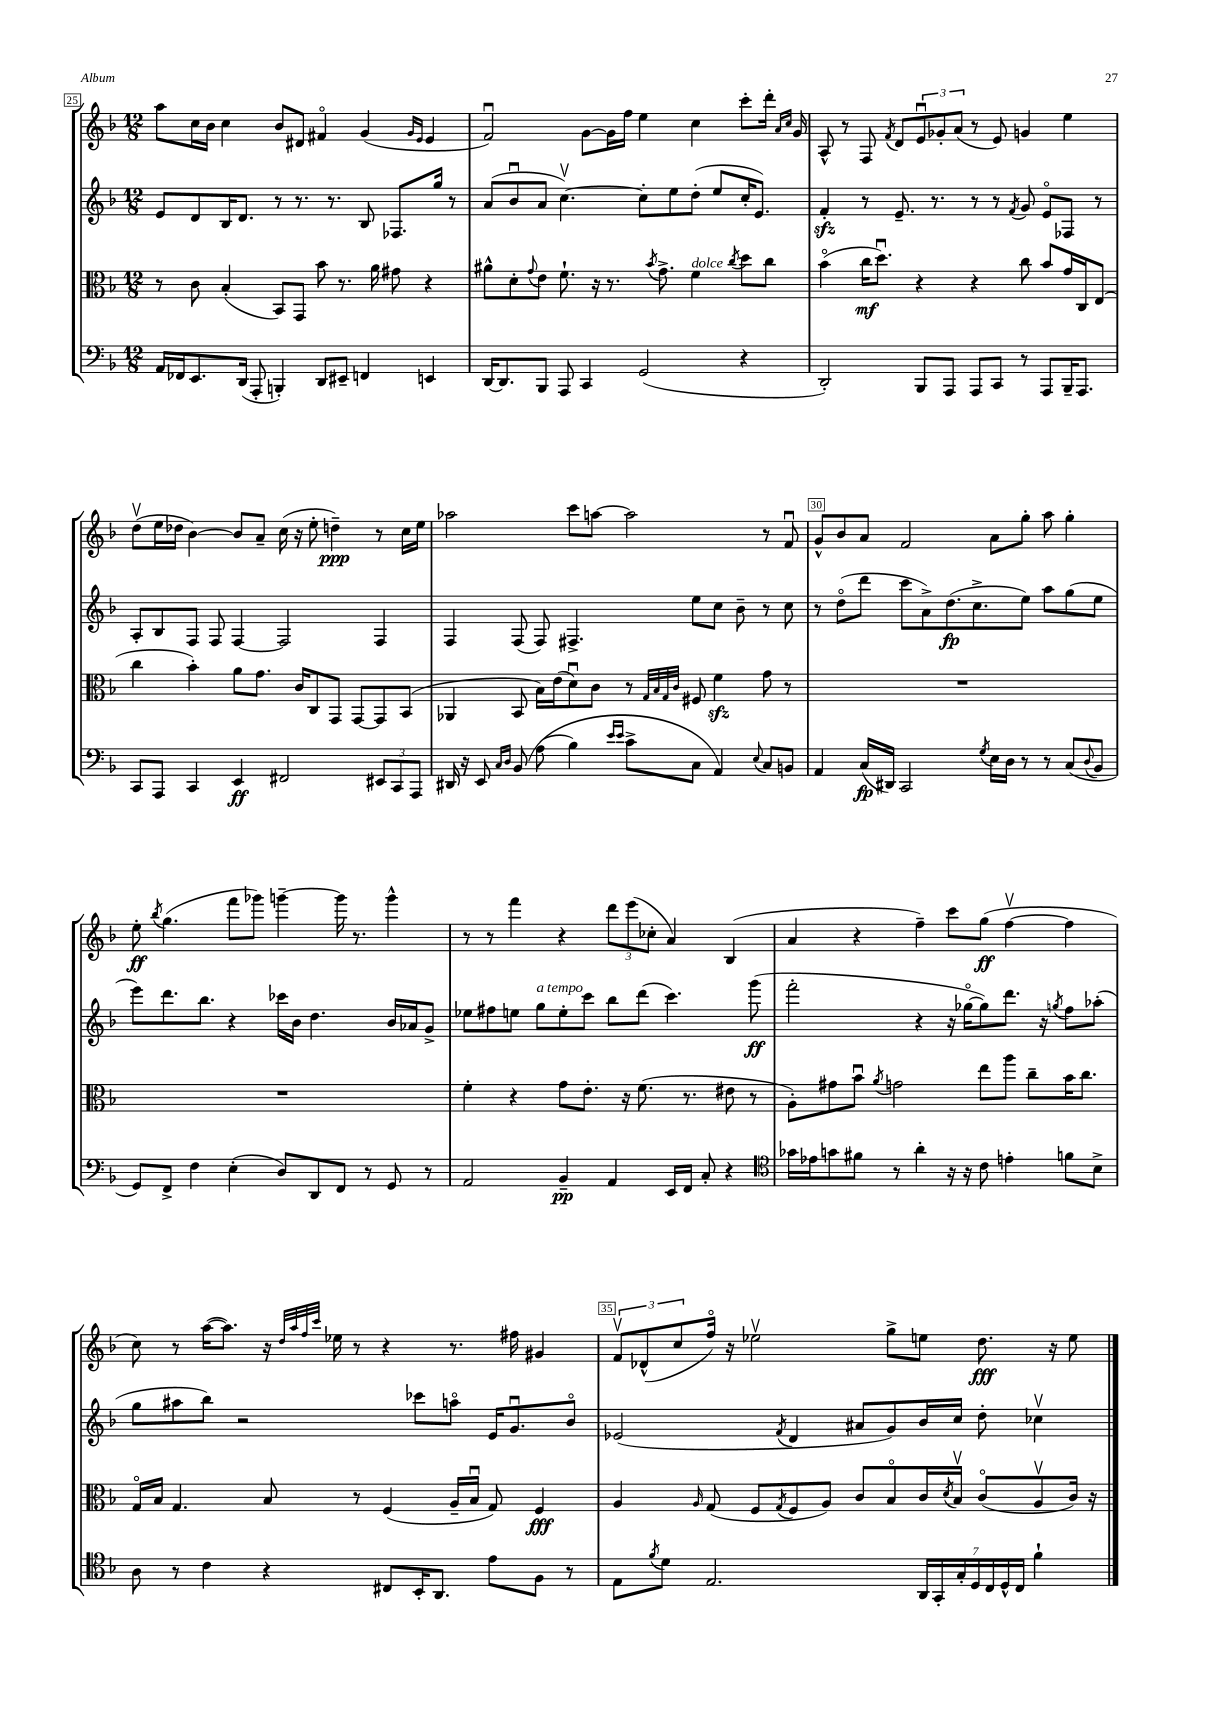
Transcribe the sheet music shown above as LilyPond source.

<<
\new StaffGroup <<
\new Staff = "s0" {
    \clef treble \key f \major \numericTimeSignature \time 12/8
    a''8 c''16 bes'16 c''4 bes'8 dis'8 fis'4\flageolet g'4( \grace { g'16 e'16 } e'4 |
    f'2\downbow) g'8~ g'16 f''16 e''4 c''4 c'''8-. d'''16-. \grace { a'16 c''16 } g'16 |
    a8-^ r8 f8 \acciaccatura { f'8 } d'8 \tuplet 3/2 { e'8\downbow ges'8-. a'8( } r8 e'8) g'4 e''4 |
    d''8\upbow( e''16 des''16 bes'4~) bes'8 a'8-- c''16( r16 e''8-. d''4--\ppp) r8 c''16 e''16 |
    aes''2 c'''8 a''8~ a''2 r8 f'8\downbow |
    g'8-^ bes'8 a'8 f'2 a'8 g''8-. a''8 g''4-. |
    e''8-.\ff \acciaccatura { bes''8 } g''4.( f'''8 ges'''8) g'''4~-- g'''16 r8. g'''4-^ |
    r8 r8 f'''4 r4 \tuplet 3/2 { d'''8 e'''8( ces''8-. } a'4) bes4( |
    a'4 r4 f''4--) c'''8 g''8\ff( f''4~\upbow f''4 |
    c''8) r8 a''16~( a''8.) r16 \grace { d''32 a''32 f''32 c'''32 } ees''16 r8 r4 r8. fis''16 gis'4 |
    \tuplet 3/2 { f'8\upbow des'8-^( c''8 } f''16\flageolet) r16 ees''2\upbow g''8-> e''8 d''8.\fff r16 e''8 \bar "|." |
}
\new Staff = "s1" {
    \clef treble \key f \major \numericTimeSignature \time 12/8
    e'8 d'8 bes16 d'8. r8 r8. r8. bes8 fes8. g''16 r8 |
    a'8( bes'8\downbow a'8 c''4.~\upbow) c''8-. e''8 d''8-.( e''8 c''16-. e'8.) |
    f'4-.\sfz r8 e'8.-- r8. r8 r8 \acciaccatura { f'8 } g'8 e'8\flageolet fes8 r8 |
    a8-. bes8 f8 f8 f4~ f2 f4 |
    f4 f8( f8) fis4.-> e''8 c''8 bes'8-- r8 c''8 |
    r8 d''8\flageolet( d'''8 c'''8 a'8->) d''8.\fp( c''8.-> e''8) a''8 g''8( e''8 |
    e'''8) d'''8. bes''8. r4 ces'''16 bes'16 d''4. bes'16 aes'16 g'8-> |
    ees''8 fis''8 e''8 g''8^\markup { \italic "a tempo" } e''8-. c'''8 bes''8 d'''8( c'''4.) g'''8\ff( |
    f'''2-. r4 r16 ges''16~\flageolet ges''8) d'''8. r16 \acciaccatura { g''8 } f''8 aes''8-.( |
    g''8 ais''8 bes''8) r2 ces'''8 a''8\flageolet e'16 g'8.\downbow bes'8\flageolet |
    ees'2( \acciaccatura { f'8 } d'4 ais'8 g'8) bes'16 c''16 d''8-. ces''4\upbow \bar "|." |
}
\new Staff = "s2" {
    \clef alto \key f \major \numericTimeSignature \time 12/8
    r8 c'8 bes4-.( bes,8) g,8 bes'8 r8. a'16 gis'8 r4 |
    ais'8-^ d'8-. \appoggiatura { g'8 } e'8 f'8.-! r16 r8. \acciaccatura { bes'8 } g'8.-> f'4^\markup { \italic "dolce" } \acciaccatura { c''8 } d''8 c''8 |
    bes'4\flageolet( c''16\mf d''8.\downbow) r4 r4 c''8 bes'8 g'16 c16 e8( |
    c''4 bes'4-.) a'8 g'8. c'16 c8 g,8 g,8~ g,8 bes,8( |
    aes,4 bes,8 bes16) e'16( d'8\downbow) c'8 r8 \grace { g32 bes32 g32 c'32 } fis8 f'4\sfz g'8 r8 |
    R1. |
    R1. |
    f'4-. r4 g'8 e'8.-. r16 f'8.( r8. eis'8 r8 |
    a8-.) gis'8 bes'8\downbow \acciaccatura { a'8 } g'2 e''8 a''8 c''8-- bes'16 c''8. |
    g16\flageolet bes16 g4. bes8 r8 f4( a16-- bes16\downbow g8) f4\fff |
    a4 \grace { a16 } g8( f8 \acciaccatura { g8 } f8 a8) c'8 bes8\flageolet c'16 \acciaccatura { d'8 } bes16\upbow c'8\flageolet( a8\upbow c'16) r16 \bar "|." |
}
\new Staff = "s3" {
    \clef bass \key f \major \numericTimeSignature \time 12/8
    a,16 fes,16 e,8. d,16( a,,8-. b,,4-.) d,8 eis,8-- f,4 e,4 |
    d,16~ d,8. bes,,8 a,,8 c,4 g,2( r4 |
    d,2-.) bes,,8 a,,8 a,,8 c,8 r8 a,,8 bes,,16-- a,,8. |
    c,8 a,,8 c,4 e,4\ff fis,2 \tuplet 3/2 { eis,8 c,8 a,,8 } |
    dis,16 r16 e,8 \grace { c16 d16 } bes,8\( a8( bes4) \grace { e'16 e'16 } c'8-> c8 a,4\) \appoggiatura { e8 } c8 b,8 |
    a,4 c16\fp( dis,16) c,2 \acciaccatura { g8 } e16 d16 r8 r8 c8( \appoggiatura { d8 } bes,8 |
    g,8) f,8-> f4 e4-.( d8) d,8 f,8 r8 g,8 r8 |
    a,2 bes,4--\pp a,4 e,16 f,16 c8-. r4 |
    \clef tenor ges'16 ees'16 g'8 fis'8 r8 a'4-. r16 r16 c'8 e'4-. f'8 bes8-> |
    a8 r8 c'4 r4 cis8 bes,16-. a,8. e'8 f8 r8 |
    e8 \acciaccatura { f'8 } d'8 e2. \tuplet 7/4 { a,16 g,16-. g16-. d16 c16 d16-^ c16 } f'4-! \bar "|." |
}
>>
>>
\layout { \context { \Score currentBarNumber = #25 \override BarNumber.break-visibility = ##(#f #t #t) barNumberVisibility = #(every-nth-bar-number-visible 5) \override BarNumber.stencil = #(make-stencil-boxer 0.1 0.3 ly:text-interface::print) } }
